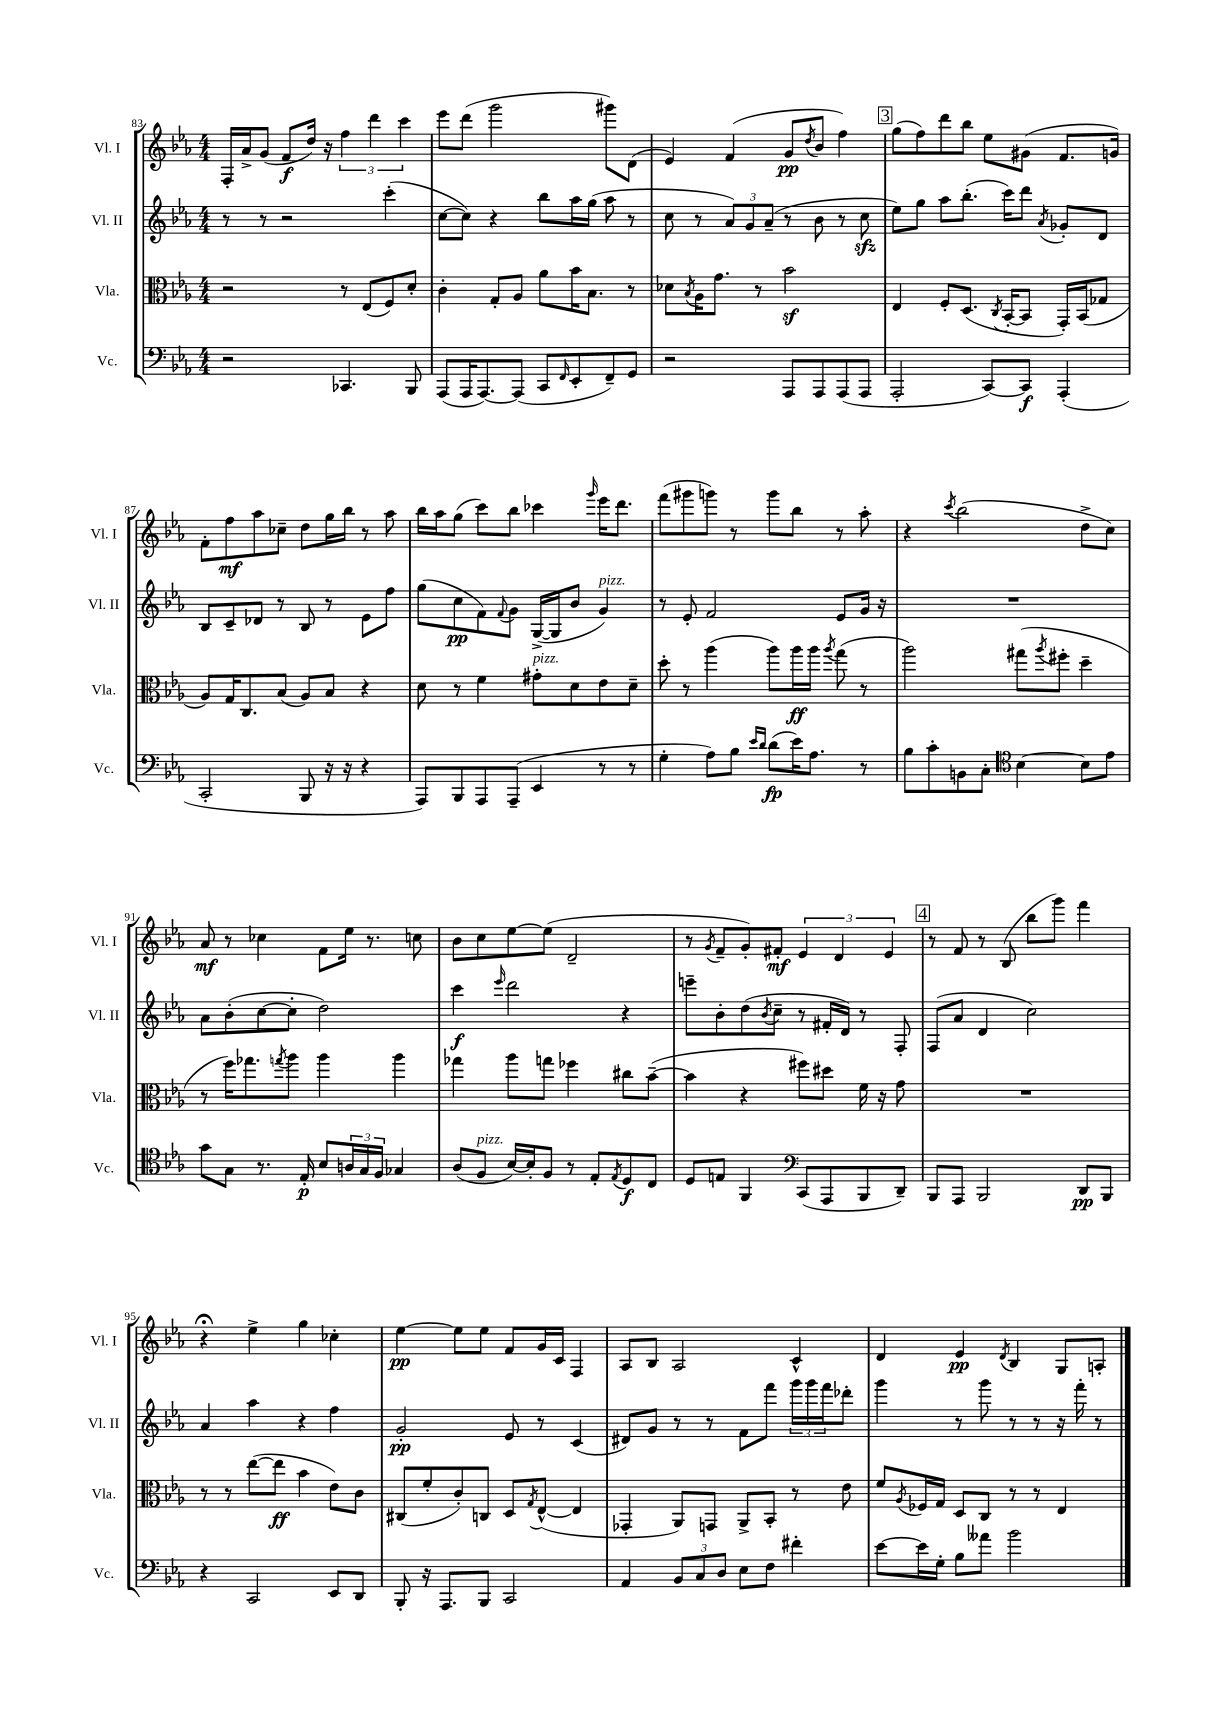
<<
\new StaffGroup <<
\new Staff = "s0" \with { instrumentName = "Vl. I" shortInstrumentName = "Vl. I" } {
    \clef treble \key ees \major \numericTimeSignature \time 4/4
    f16-. aes'16-> g'8( f'8\f d''16) r16 \tuplet 3/2 { f''4 d'''4 c'''4 } |
    ees'''8 d'''8( g'''2 gis'''8) d'8( |
    ees'4) f'4( g'8\pp \acciaccatura { d''8 } bes'8 f''4) |
    \mark \markup { \box "3" } g''8( f''8) d'''8 bes''8 ees''8 gis'8( f'8. g'16) |
    f'8-. f''8\mf aes''8 ces''8-- d''8 g''16 bes''16 r8 aes''8 |
    bes''16 aes''16 g''8( c'''8) bes''8 ces'''4 \grace { g'''16 } ees'''16 d'''8. |
    f'''8( gis'''8 g'''8) r8 g'''8 bes''8 r8 aes''8-. |
    r4 \acciaccatura { c'''8 } bes''2( d''8-> c''8) |
    aes'8\mf r8 ces''4 f'8 ees''16 r8. c''8 |
    bes'8 c''8 ees''8~ ees''8( d'2-- |
    r8 \acciaccatura { g'8 } f'8-- g'8-.) fis'8-.\mf \tuplet 3/2 { ees'4 d'4 ees'4 } |
    \mark \markup { \box "4" } r8 f'8 r8 bes8( bes''8 g'''8) f'''4 |
    r4\fermata ees''4-> g''4 ces''4-. |
    ees''4~\pp ees''8 ees''8 f'8 g'16 c'16 f4 |
    aes8 bes8 aes2 c'4-^ |
    d'4 ees'4\pp \acciaccatura { d'8 } bes4 g8 a8-. \bar "|." |
}
\new Staff = "s1" \with { instrumentName = "Vl. II" shortInstrumentName = "Vl. II" } {
    \clef treble \key ees \major \numericTimeSignature \time 4/4
    r8 r8 r2 c'''4-.( |
    c''8~ c''8) r4 bes''8 aes''16 g''16( aes''8 r8 |
    c''8 r8 \tuplet 3/2 { aes'8) g'8 aes'8--( } r8 bes'8 r8 c''8\sfz |
    \mark \markup { \box "3" } ees''8) g''8 aes''8 bes''8.-.( c'''16) d'''8 \acciaccatura { aes'8 } ges'8-. d'8 |
    bes8 c'8-- des'8 r8 bes8 r8 ees'8 f''8 |
    g''8( c''8\pp f'8) \appoggiatura { f'8 } g'8 g16~->( g16 bes'8 g'4^\markup { \italic "pizz." }) |
    r8 ees'8-. f'2 ees'8 g'16 r16 |
    R1 |
    aes'8 bes'8-.( c''8~ c''8-. d''2) |
    c'''4\f \grace { ees'''16 } d'''2 r4 |
    e'''8-- bes'8-. d''8( \acciaccatura { bes'8 } c''8-- r8 fis'16-. d'16) r8 f8-. |
    \mark \markup { \box "4" } f8( aes'8 d'4 c''2) |
    aes'4 aes''4 r4 f''4 |
    g'2-.\pp ees'8 r8 c'4( |
    dis'8) g'8 r8 r8 f'8 f'''8 \tuplet 3/2 { g'''16 g'''16 f'''16 } des'''8-. |
    g'''4 r8 g'''8 r8 r8 r16 f'''16-. r8 \bar "|." |
}
\new Staff = "s2" \with { instrumentName = "Vla." shortInstrumentName = "Vla." } {
    \clef alto \key ees \major \numericTimeSignature \time 4/4
    r2 r8 ees8( f8) d'8-. |
    c'4-. g8-. aes8 aes'8 bes'16 bes8. r8 |
    des'8 \acciaccatura { bes8 } aes16 g'8. r8 bes'2\sf |
    \mark \markup { \box "3" } ees4 f8-. d8.( \acciaccatura { c8 } bes,16~-. bes,8 g,16-.) bes,16( ges8 |
    aes8) g16 c8. bes8( aes8) bes8 r4 |
    d'8 r8 f'4 gis'8-.^\markup { \italic "pizz." } d'8 ees'8 d'8-- |
    d''8-. r8 aes''4( aes''8) aes''16\ff aes''16 \acciaccatura { aes''8 } g''8( r8 |
    aes''2) gis''8( \acciaccatura { aes''8 } fis''8-. d''4-- |
    r8 f''16) ges''8. \acciaccatura { g''8 } aes''8 aes''4 aes''4 |
    ges''4 aes''8 g''8 fes''4 cis''8 bes'8~--( |
    bes'4 r4 fis''8) dis''8 f'16 r16 g'8 |
    \mark \markup { \box "4" } R1 |
    r8 r8 ees''8~( ees''8\ff bes'4 ees'8) c'8 |
    cis8( f'8-. c'8-.) c8 d8 \acciaccatura { g8 } ees8~-^( ees4 |
    ges,4-. aes,8) g,8 aes,8-> bes,8-. r8 ees'8 |
    f'8 \acciaccatura { aes8 } fes16 g16 d8 c8 r8 r8 ees4 \bar "|." |
}
\new Staff = "s3" \with { instrumentName = "Vc." shortInstrumentName = "Vc." } {
    \clef bass \key ees \major \numericTimeSignature \time 4/4
    r2 ces,4. bes,,8 |
    aes,,8( aes,,16 aes,,8.~) aes,,8( c,8 \grace { f,16 } ees,8-. f,8--) g,8 |
    r2 aes,,8 aes,,8 aes,,8( aes,,8 |
    \mark \markup { \box "3" } aes,,2-. c,8~) c,8\f aes,,4-.( |
    c,2-. bes,,8 r16 r16 r4 |
    aes,,8) bes,,8 aes,,8 aes,,8--( ees,4 r8 r8 |
    g4-. aes8) bes8 \grace { ees'16 d'16 } d'8\fp( ees'16) aes8. r8 |
    bes8 c'8-. b,8 c8-. \clef tenor bes4~ bes8 ees'8 |
    g'8 g8 r8. ees16-.\p bes8 \tuplet 3/2 { a16 g16 f16 } ges4 |
    aes8( f8^\markup { \italic "pizz." } bes16~) bes16-. f8 r8 ees8-. \acciaccatura { ees8 } d8\f c8 |
    d8 e8 f,4 \clef bass c,8( aes,,8 bes,,8 d,8--) |
    \mark \markup { \box "4" } bes,,8 aes,,8 bes,,2 d,8\pp bes,,8 |
    r4 c,2 ees,8 d,8 |
    bes,,8-. r16 aes,,8. bes,,8 c,2 |
    aes,4 \tuplet 3/2 { bes,8 c8 d8 } ees8 f8 fis'4-. |
    ees'8~ ees'16 g16-. bes8 aeses'8 bes'2 \bar "|." |
}
>>
>>
\layout { \context { \Score currentBarNumber = #83 } }
